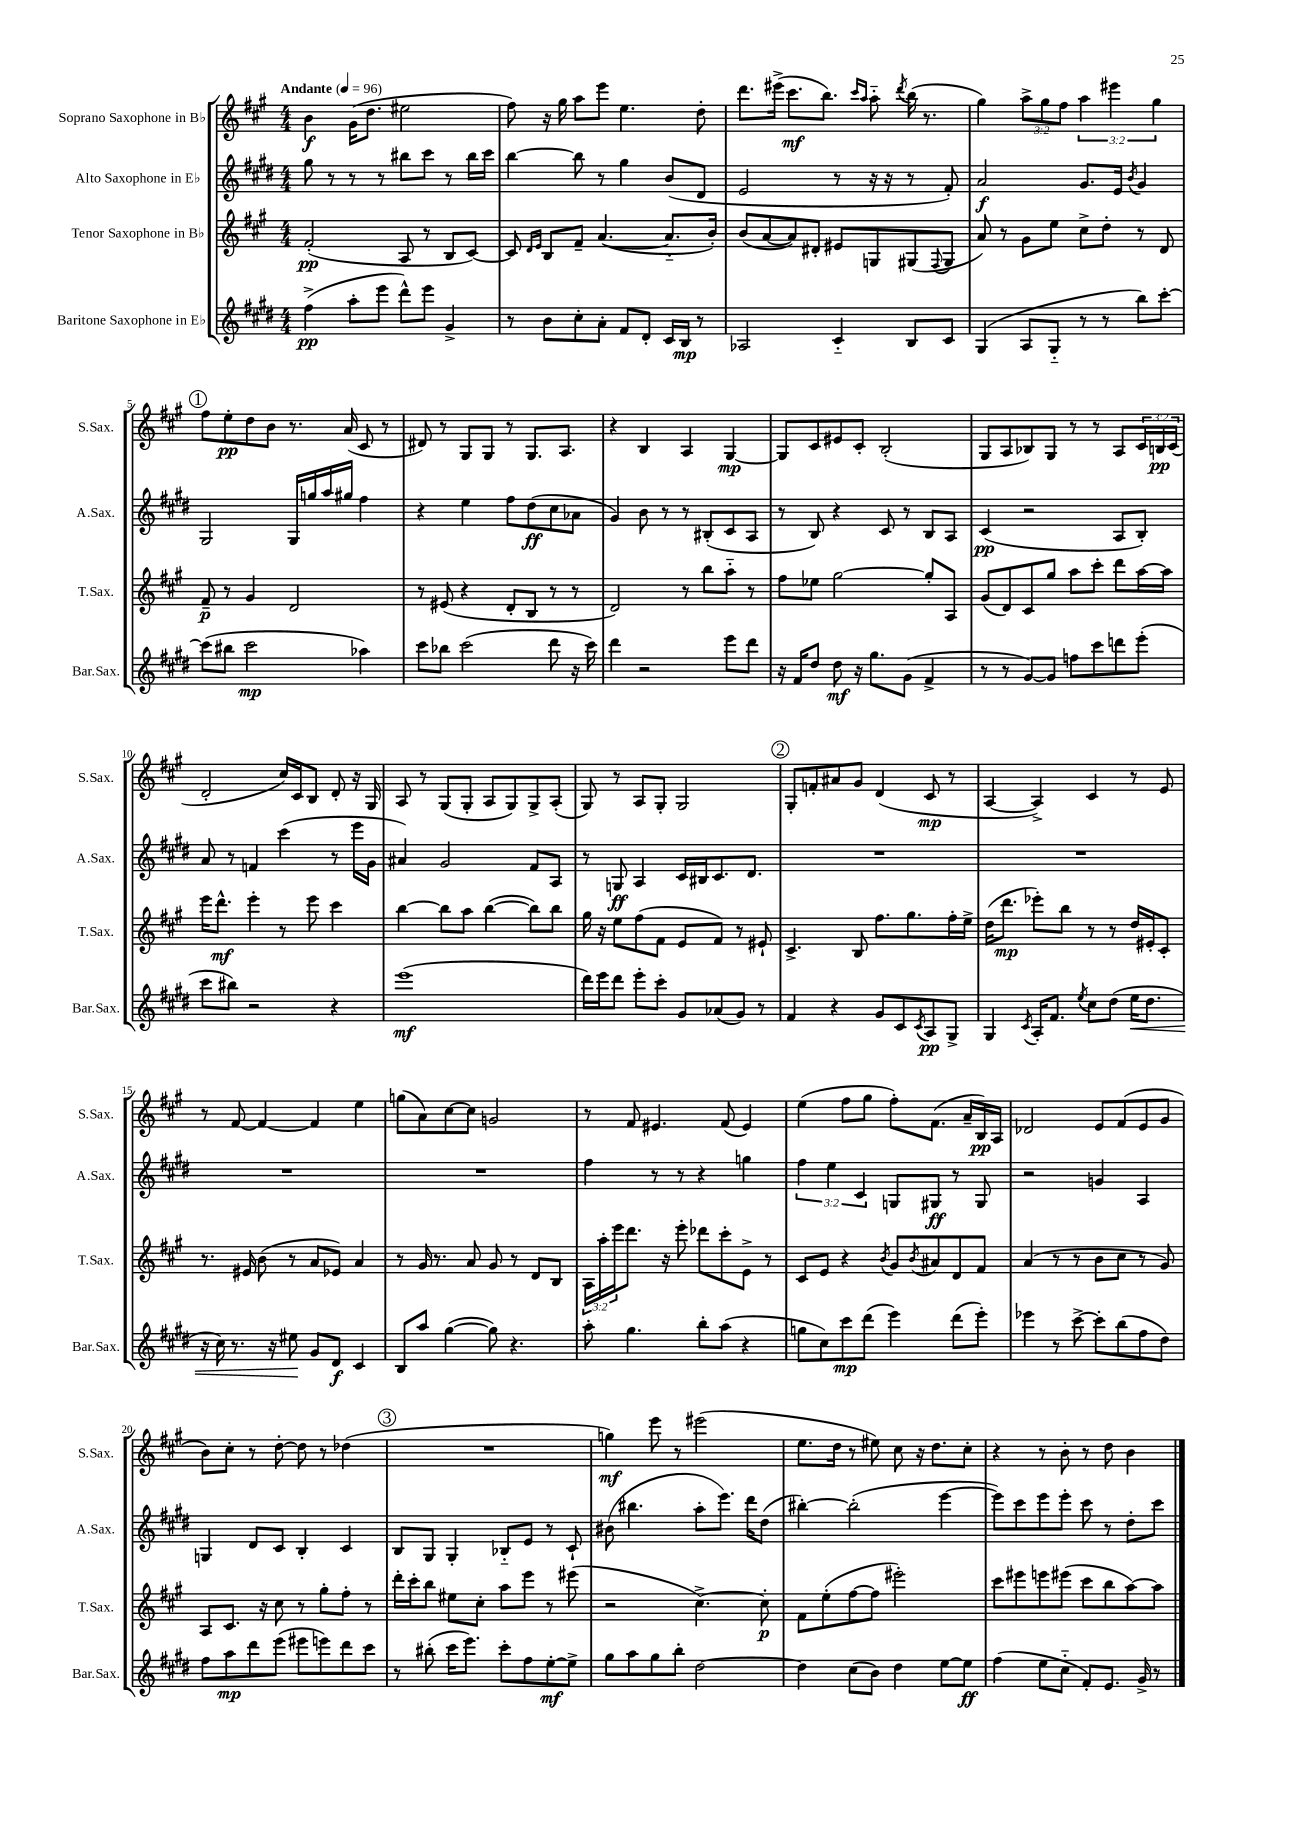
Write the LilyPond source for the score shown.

<<
\new StaffGroup <<
\new Staff = "s0" \with { instrumentName = "Soprano Saxophone in Bb" shortInstrumentName = "S.Sax." } {
    \clef treble \key a \major \numericTimeSignature \time 4/4 \override Staff.TupletNumber.text = #tuplet-number::calc-fraction-text \tempo "Andante" 4 = 96
    b'4\f gis'16( d''8. eis''2 |
    fis''8) r16 gis''16 a''8 e'''8 e''4. d''8-. |
    d'''8. eis'''16->( cis'''8.\mf b''8.) \grace { cis'''16 a''16 } a''8-_ \acciaccatura { d'''8 } b''16( r8. |
    gis''4) \tuplet 3/2 { a''8-> gis''8 fis''8 } \tuplet 3/2 { a''4 eis'''4 gis''4 } |
    \mark \markup { \circle "1" } fis''8 e''8-.\pp d''8 b'8 r8. a'16( cis'8 r8 |
    dis'8) r8 gis8 gis8 r8 gis8. a8. |
    r4 b4 a4 gis4~\mp |
    gis8 cis'8 eis'8 cis'8-. b2-.( |
    gis8 a8 bes8) gis8 r8 r8 a8 \tuplet 3/2 { cis'16 b16\pp cis'16( } |
    d'2-. cis''16) cis'16 b8 d'8-. r16 gis16 |
    a8 r8 gis8( gis8-. a8 gis8) gis8-> a8-.( |
    gis8) r8 a8 gis8-. gis2 |
    \mark \markup { \circle "2" } gis8-. f'8-. ais'8 gis'8 d'4( cis'8\mp r8 |
    a4~ a4->) cis'4 r8 e'8 |
    r8 fis'8~ fis'4~ fis'4 e''4 |
    g''8( a'8) cis''8~ cis''8 g'2 |
    r8 fis'8 eis'4. fis'8( eis'4) |
    e''4( fis''8 gis''8 fis''8-.) fis'8.( a'16-- b16\pp) a16 |
    des'2 e'8 fis'8( e'8 gis'8 |
    b'8) cis''8-. r8 d''8~-. d''8 r8 des''4( |
    \mark \markup { \circle "3" } R1 |
    g''4\mf) e'''8 r8 eis'''2( |
    e''8. d''16 r8 eis''8) cis''8 r16 d''8. cis''8-. |
    r4 r8 b'8-. r8 d''8 b'4 \bar "|." |
}
\new Staff = "s1" \with { instrumentName = "Alto Saxophone in Eb" shortInstrumentName = "A.Sax." } {
    \clef treble \key e \major \numericTimeSignature \time 4/4 \override Staff.TupletNumber.text = #tuplet-number::calc-fraction-text
    gis''8 r8 r8 r8 bis''8 cis'''8 r8 bis''16 cis'''16 |
    b''4~ b''8 r8 gis''4 b'8( dis'8 |
    e'2 r8 r16 r16 r8 fis'8-.) |
    a'2\f gis'8. e'16 \acciaccatura { b'8 } gis'4 |
    \mark \markup { \circle "1" } gis2 gis16 g''16 a''16 gis''16 fis''4 |
    r4 e''4 fis''8 dis''8\ff( cis''8 aes'8 |
    gis'4) b'8 r8 r8 bis8-.( cis'8 a8 |
    r8 b8) r4 cis'8 r8 b8 a8 |
    cis'4\pp( r2 a8 b8-.) |
    a'8 r8 f'4 cis'''4( r8 e'''16 gis'16 |
    ais'4) gis'2 fis'8 a8 |
    r8 g8\ff a4 cis'16 bis16 cis'8. dis'8. |
    \mark \markup { \circle "2" } R1 |
    R1 |
    R1 |
    R1 |
    fis''4 r8 r8 r4 g''4 |
    \tuplet 3/2 { fis''4 e''4 cis'4 } g8 gis8\ff r8 gis8 |
    r2 g'4 a4 |
    g4 dis'8 cis'8 b4-. cis'4 |
    \mark \markup { \circle "3" } b8 gis8 gis4-. bes8-_ e'8 r8 cis'8-! |
    bis'8( bis''4. a''8-. e'''8.) dis'''16 dis''8( |
    bis''4~-.) bis''2-.( e'''4~ |
    e'''8) cis'''8 e'''8 e'''8-. cis'''8 r8 dis''8-. cis'''8 \bar "|." |
}
\new Staff = "s2" \with { instrumentName = "Tenor Saxophone in Bb" shortInstrumentName = "T.Sax." } {
    \clef treble \key a \major \numericTimeSignature \time 4/4 \override Staff.TupletNumber.text = #tuplet-number::calc-fraction-text
    fis'2-.\pp( a8 r8 b8 cis'8~) |
    cis'8 \grace { d'16 e'16 } b8 fis'8-- a'4.~( a'8.-_ b'16-.) |
    b'8( a'8~ a'8) dis'8-. eis'8 g8 gis8( \appoggiatura { fis8 } gis8 |
    a'8) r8 gis'8 e''8 cis''8-> d''8-. r8 d'8 |
    \mark \markup { \circle "1" } fis'8--\p r8 gis'4 d'2 |
    r8 eis'8( r4 d'8-. b8 r8 r8 |
    d'2) r8 b''8 a''8-_ r8 |
    fis''8 ees''8 gis''2~ gis''8-. a8 |
    gis'8( d'8) cis'8 gis''8 a''8 cis'''8-. d'''8 a''16~ a''16 |
    e'''16 d'''8.-^\mf e'''4-. r8 e'''8 cis'''4 |
    b''4~ b''8 a''8 b''4~( b''8) b''8 |
    gis''16 r16 e''8 fis''8( fis'8 e'8 fis'8) r8 eis'8-! |
    \mark \markup { \circle "2" } cis'4.-> b8 fis''8. gis''8. fis''16-. e''16-> |
    d''16( d'''8.\mp ees'''8-.) b''8 r8 r8 d''16 eis'16-. cis'8-. |
    r8. eis'16 b'8( r8 a'8 ees'8) a'4 |
    r8 gis'16 r8. a'8 gis'8 r8 d'8 b8 |
    \tuplet 3/2 { a16 a''16-. e'''16 } d'''8. r16 e'''8-. des'''8 cis'''8-. e'8-> r8 |
    cis'8 e'8 r4 \acciaccatura { b'8 } gis'8 \acciaccatura { b'8 } ais'8 d'8 fis'8 |
    a'4( r8 r8 b'8 cis''8 r8 gis'8) |
    a8 cis'8. r16 cis''8 r8 gis''8-. fis''8-. r8 |
    \mark \markup { \circle "3" } d'''16-. cis'''16-. b''8 eis''8 cis''8-. a''8 e'''8 r8 eis'''8( |
    r2 cis''4.~->) cis''8-.\p |
    fis'8 e''8-.( fis''8~ fis''8 eis'''2-.) |
    cis'''8 eis'''8 e'''8 eis'''8( cis'''8 b''8 a''8~) a''8 \bar "|." |
}
\new Staff = "s3" \with { instrumentName = "Baritone Saxophone in Eb" shortInstrumentName = "Bar.Sax." } {
    \clef treble \key e \major \numericTimeSignature \time 4/4
    fis''4->\pp( a''8-. e'''8 dis'''8-^) e'''8 gis'4-> |
    r8 b'8 cis''8-. a'8-. fis'8 dis'8-. cis'16 b16\mp r8 |
    aes2 cis'4-_ b8 cis'8 |
    gis4( a8 gis8-_ r8 r8 b''8) cis'''8~-. |
    \mark \markup { \circle "1" } cis'''8( bis''8 cis'''2\mp aes''4) |
    cis'''8 bes''8 cis'''2( dis'''8 r16 cis'''16) |
    dis'''4 r2 e'''8 dis'''8 |
    r16 fis'16 dis''8 dis''8\mf r16 gis''8. gis'8( fis'4-> |
    r8 r8 gis'8~) gis'8 f''8 cis'''8 d'''8 e'''8-.( |
    cis'''8 bis''8) r2 r4 |
    e'''1\mf( |
    dis'''16) e'''16 dis'''8 e'''8-. cis'''8-. gis'8 aes'8( gis'8) r8 |
    \mark \markup { \circle "2" } fis'4 r4 gis'8 cis'8 \acciaccatura { cis'8 } a8\pp gis8-> |
    gis4 \acciaccatura { cis'8 } a16-. fis'8. \acciaccatura { e''8 } cis''8 dis''8( e''16\< dis''8. |
    r16 cis''16) r8. r16 eis''8\! gis'8 dis'8\f cis'4 |
    b8 a''8 gis''4~( gis''8) r4. |
    a''8-. gis''4. b''8-. a''8( r4 |
    g''8 cis''8) cis'''8\mp dis'''8( e'''4) dis'''8( e'''8-.) |
    ees'''4 r8 cis'''8~-> cis'''8-. b''8( fis''8 dis''8) |
    fis''8 a''8\mp dis'''8 e'''8( eis'''8 e'''8) dis'''8 cis'''8 |
    \mark \markup { \circle "3" } r8 bis''8-.( cis'''16 e'''8.) cis'''8-. fis''8 e''8~-.\mf e''8-> |
    gis''8 a''8 gis''8 b''8-. dis''2~ |
    dis''4 cis''8( b'8) dis''4 e''8~ e''8\ff |
    fis''4( e''8 cis''8-_ fis'8-.) e'8. gis'16-> r8 \bar "|." |
}
>>
>>
